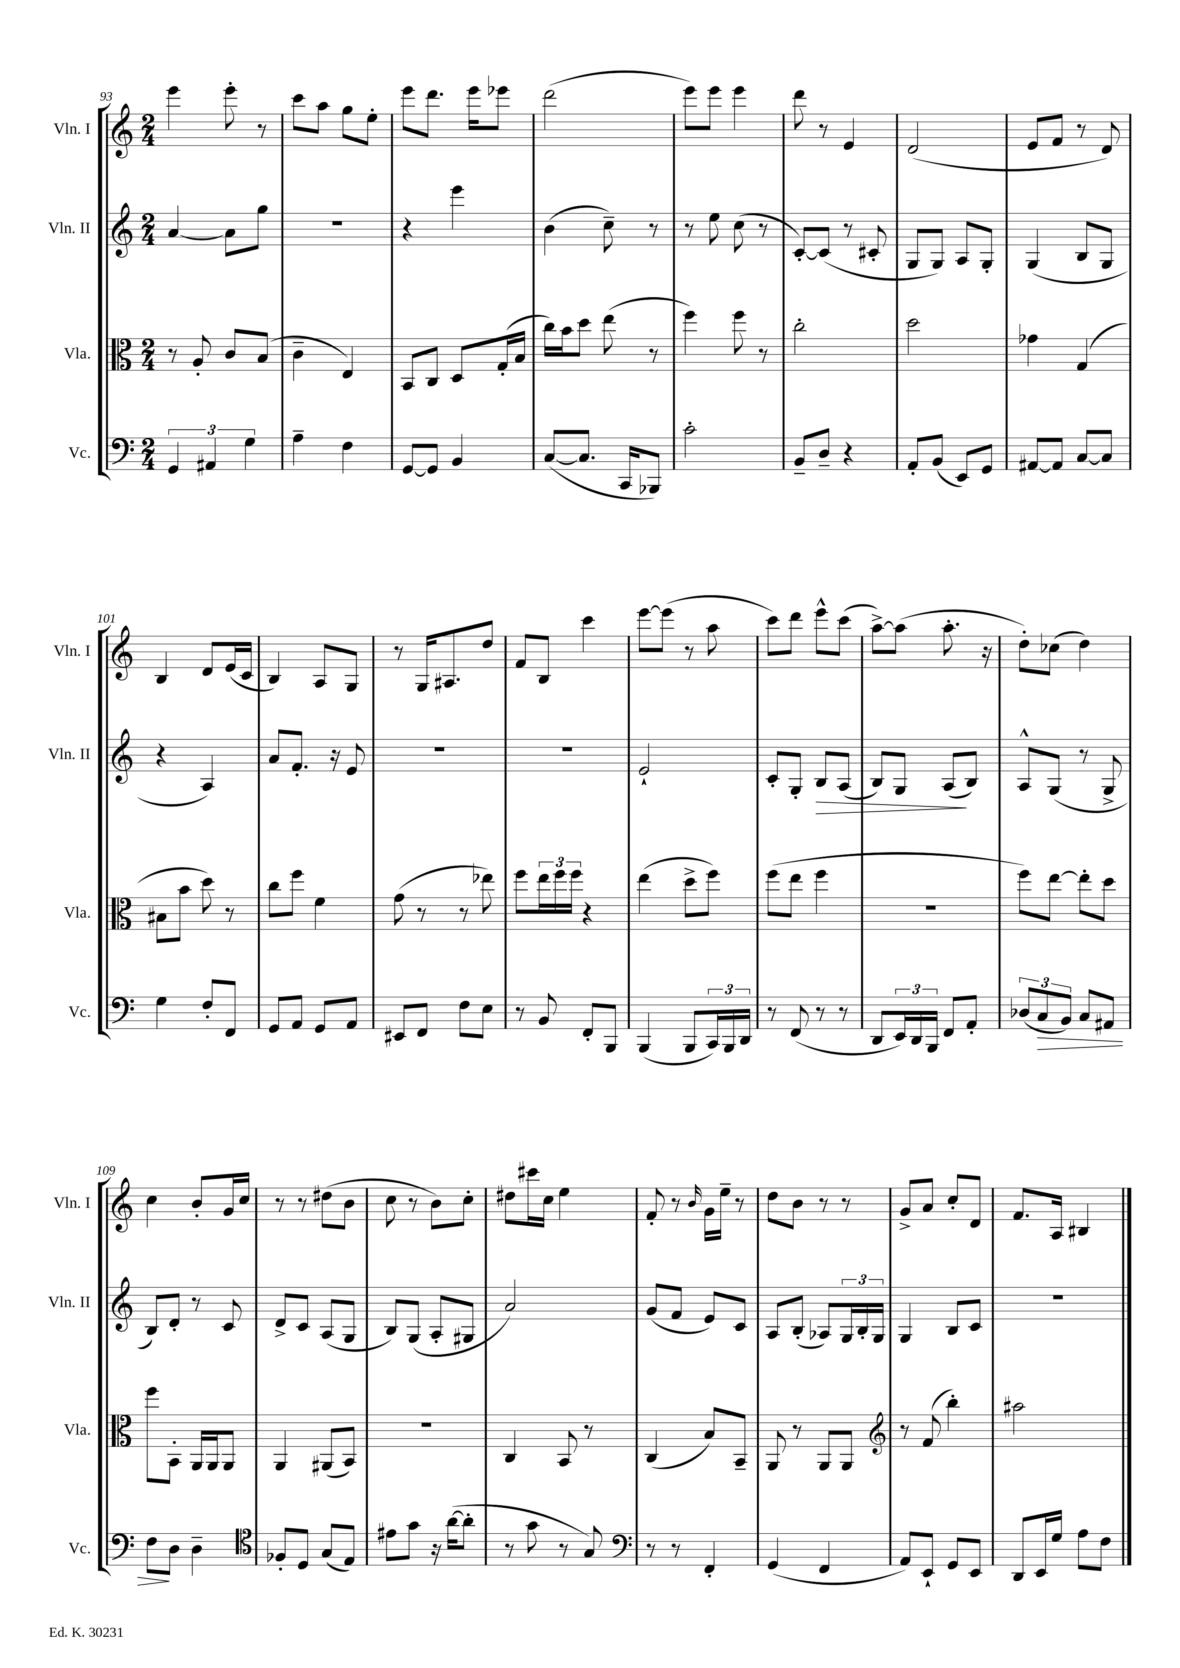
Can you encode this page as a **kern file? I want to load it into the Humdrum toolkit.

**kern	**dynam	**kern	**kern	**dynam	**kern
*part4	*part4	*part3	*part2	*part2	*part1
*staff4	*staff4	*staff3	*staff2	*staff2	*staff1
*I"Vc.	*	*I"Vla.	*I"Vln. II	*	*I"Vln. I
*I'Vc.	*	*I'Vla.	*I'Vln. II	*	*I'Vln. I
*clefF4	*	*clefC3	*clefG2	*	*clefG2
*k[]	*	*k[]	*k[]	*	*k[]
*M2/4	*	*M2/4	*M2/4	*	*M2/4
=93	=93	=93	=93	=93	=93
6GG/	.	8r	[4a/	.	4eee\
.	.	8A'/	.	.	.
6AA#X/	.	.	.	.	.
.	.	8c/L	8a\L]	.	8eee'\
6G\	.	.	.	.	.
.	.	(8B/J	8gg\J	.	8r
=94	=94	=94	=94	=94	=94
4A~\	.	4c~\	2r	.	8ccc\L
.	.	.	.	.	8aa\J
4F\	.	4E/)	.	.	8gg\L
.	.	.	.	.	8ee'\J
=95	=95	=95	=95	=95	=95
[8GG/L	.	8BB/L	4r	.	8eee\L
8GG/J]	.	8C/J	.	.	8.ddd\J
4BB/	.	8D/L	4eee\	.	.
.	.	.	.	.	16eee\KL
.	.	(16G'/L	.	.	8eee-X\J
.	.	16B/JJ	.	.	.
=96	=96	=96	=96	=96	=96
([8C/L	.	16cc\LL)	(4b\	.	(2ddd\
.	.	16b\J	.	.	.
8.C/J]	.	8dd\J	.	.	.
.	.	(8ee\	8cc~\)	.	.
16CC/KL	.	.	.	.	.
8BBB-X/J)	.	8r	8r	.	.
=97	=97	=97	=97	=97	=97
2c'\	.	4ff\)	8r	.	8eee\L)
.	.	.	8ee\	.	8eee\J
.	.	8ff\	(8cc\	.	4eee\
.	.	8r	8r	.	.
=98	=98	=98	=98	=98	=98
8BB~/L	.	2cc'\	[8c'/L)	.	8ddd\
8D~/J	.	.	(8c/J]	.	8r
4r	.	.	8r	.	4e/
.	.	.	8c#X'/	.	.
=99	=99	=99	=99	=99	=99
8AA'/L	.	2dd\	8G/L	.	(2d/
(8BB/J	.	.	8G/J)	.	.
8EE/L)	.	.	8A/L	.	.
8GG/J	.	.	8G'/J	.	.
=100	=100	=100	=100	=100	=100
[8AA#X/L	.	4g-X\	(4G/	.	8e/L
8AA#/J]	.	.	.	.	8f/J
[8C/L	.	(4G/	8B/L	.	8r
8C/J]	.	.	8G/J	.	8d/)
!!LO:LB:g=z
=101	=101	=101	=101	=101	=101
4G\	.	8B#X\L	4r	.	4B/
.	.	8b\J	.	.	.
8F'/L	.	8dd\)	4A/)	.	8d/L
8FF/J	.	8r	.	.	(16e/L
.	.	.	.	.	16c/JJ
=102	=102	=102	=102	=102	=102
8GG/L	.	8cc\L	8a/L	.	4B/)
8AA/J	.	8ff\J	8.f'/J	.	.
8GG/L	.	4f\	.	.	8A/L
.	.	.	16r	.	.
8AA/J	.	.	8e/	.	8G/J
=103	=103	=103	=103	=103	=103
8EE#X/L	.	(8g\	2r	.	8r
8FF/J	.	8r	.	.	16G/KL
.	.	.	.	.	8.A#X/
8F\L	.	8r	.	.	.
8E\J	.	8ee-X\)	.	.	8dd/J
=104	=104	=104	=104	=104	=104
8r	.	8ff\L	2r	.	8f/L
8BB/	.	24ee\L	.	.	8B/J
.	.	24ff\	.	.	.
.	.	24ff\JJ	.	.	.
8FF'/L	.	4r	.	.	4ccc\
8BBB/J	.	.	.	.	.
=105	=105	=105	=105	=105	=105
(4BBB/	.	(4ee\	2e`/	.	[8eee\L
.	.	.	.	.	(8eee\J]
8BBB/L	.	8dd^\L	.	.	8r
24CC/L)	.	8ff\J)	.	.	8aa\
24BBB/	.	.	.	.	.
24DD/JJ	.	.	.	.	.
=106	=106	=106	=106	=106	=106
8r	.	(8ff\L	8c'/L	.	8ccc\L)
(8FF/	.	8ee\J	8G'/J	.	8ddd\J
!	!	!	!	!LO:HP:b	!
8r	.	4ff\	8B/L	>	8eee^^\L
8r	.	.	(8A/J	.	(8ccc\J
=107	=107	=107	=107	=107	=107
8DD/L	.	2r	8B/L)	.	[8aa^\L)
24EE/L)	.	.	8G/J	.	(8aa\J]
24DD/	.	.	.	.	.
24BBB/JJ	.	.	.	.	.
8FF/L	.	.	(8A/L	.	8.aa'\
8AA'/J	.	.	8B/J)	]	.
.	.	.	.	.	16r
=108	=108	=108	=108	=108	=108
(12D-X/L	.	8ff\L)	8A^^/L	.	8dd'\L)
!	!LO:HP:b	!	!	!	!
12C/	>	.	.	.	.
.	.	[8ee\J	(8G/J	.	(8cc-X\J
12BB/J)	.	.	.	.	.
8C/L	.	8ee'\L]	8r	.	4dd\)
8AA#X/J	.	8dd\J	8G^/	.	.
!!LO:LB:g=z
=109	=109	=109	=109	=109	=109
8F\L	.	8ff\L	8B/L)	.	4cc\
8D\J	]	8BB'\J	8d'/J	.	.
4D~\	.	16AA/LL	8r	.	8b'/L
.	.	16AA/J	.	.	.
.	.	8AA/J	8c/	.	16g/L
.	.	.	.	.	16cc/JJ
=110	=110	=110	=110	=110	=110
*clefC4	*	*	*	*	*
8F-X'/L	.	4AA/	8d^/L	.	8r
8D/J	.	.	8c/J	.	8r
(8G/L	.	(8AA#X/L	(8A/L	.	(8dd#X\L
8E/J)	.	8BB/J)	8G/J	.	8b\J
=111	=111	=111	=111	=111	=111
8e#X\L	.	2r	8B/L)	.	8cc\
8g\J	.	.	(8G/J	.	8r
16r	.	.	8A'/L	.	8b\L)
([16a\KL	.	.	.	.	.
8a'\J]	.	.	8G#X/J	.	8cc'\J
=112	=112	=112	=112	=112	=112
8r	.	4C/	2a/)	.	8dd#X\L
8g\	.	.	.	.	16ccc#X\L
.	.	.	.	.	16cc\JJ
8r	.	8BB/	.	.	4ee\
8G/)	.	8r	.	.	.
=113	=113	=113	=113	=113	=113
*clefF4	*	*	*	*	*
8r	.	(4C/	(8g/L	.	8f'/
8r	.	.	8f/J	.	8r
.	.	.	.	.	16qqb/
4FF'/	.	8B/L)	8e/L)	.	16g\LL
.	.	.	.	.	16ee~\JJ
.	.	8BB~/J	8c/J	.	8r
=114	=114	=114	=114	=114	=114
(4GG/	.	8AA/	8A/L	.	8dd\L
.	.	8r	(8B'/J	.	8b\J
4FF/	.	8AA/L	8A-X/L)	.	8r
.	.	8AA/J	24G/L	.	8r
.	.	.	24B'/	.	.
.	.	.	24G/JJ	.	.
=115	=115	=115	=115	=115	=115
*	*	*clefG2	*	*	*
8AA/L)	.	8r	4G/	.	8g^/L
8EE`/J	.	(8f/	.	.	8a/J
8GG/L	.	4bb'\)	8B/L	.	8cc'/L
8EE/J	.	.	8c/J	.	8d/J
=116	=116	=116	=116	=116	=116
8DD/L	.	2aa#X\	2r	.	8.f/L
16EE/L	.	.	.	.	.
16G/JJ	.	.	.	.	16A/Jk
8A\L	.	.	.	.	4B#X/
8F\J	.	.	.	.	.
==	==	==	==	==	==
*-	*-	*-	*-	*-	*-
